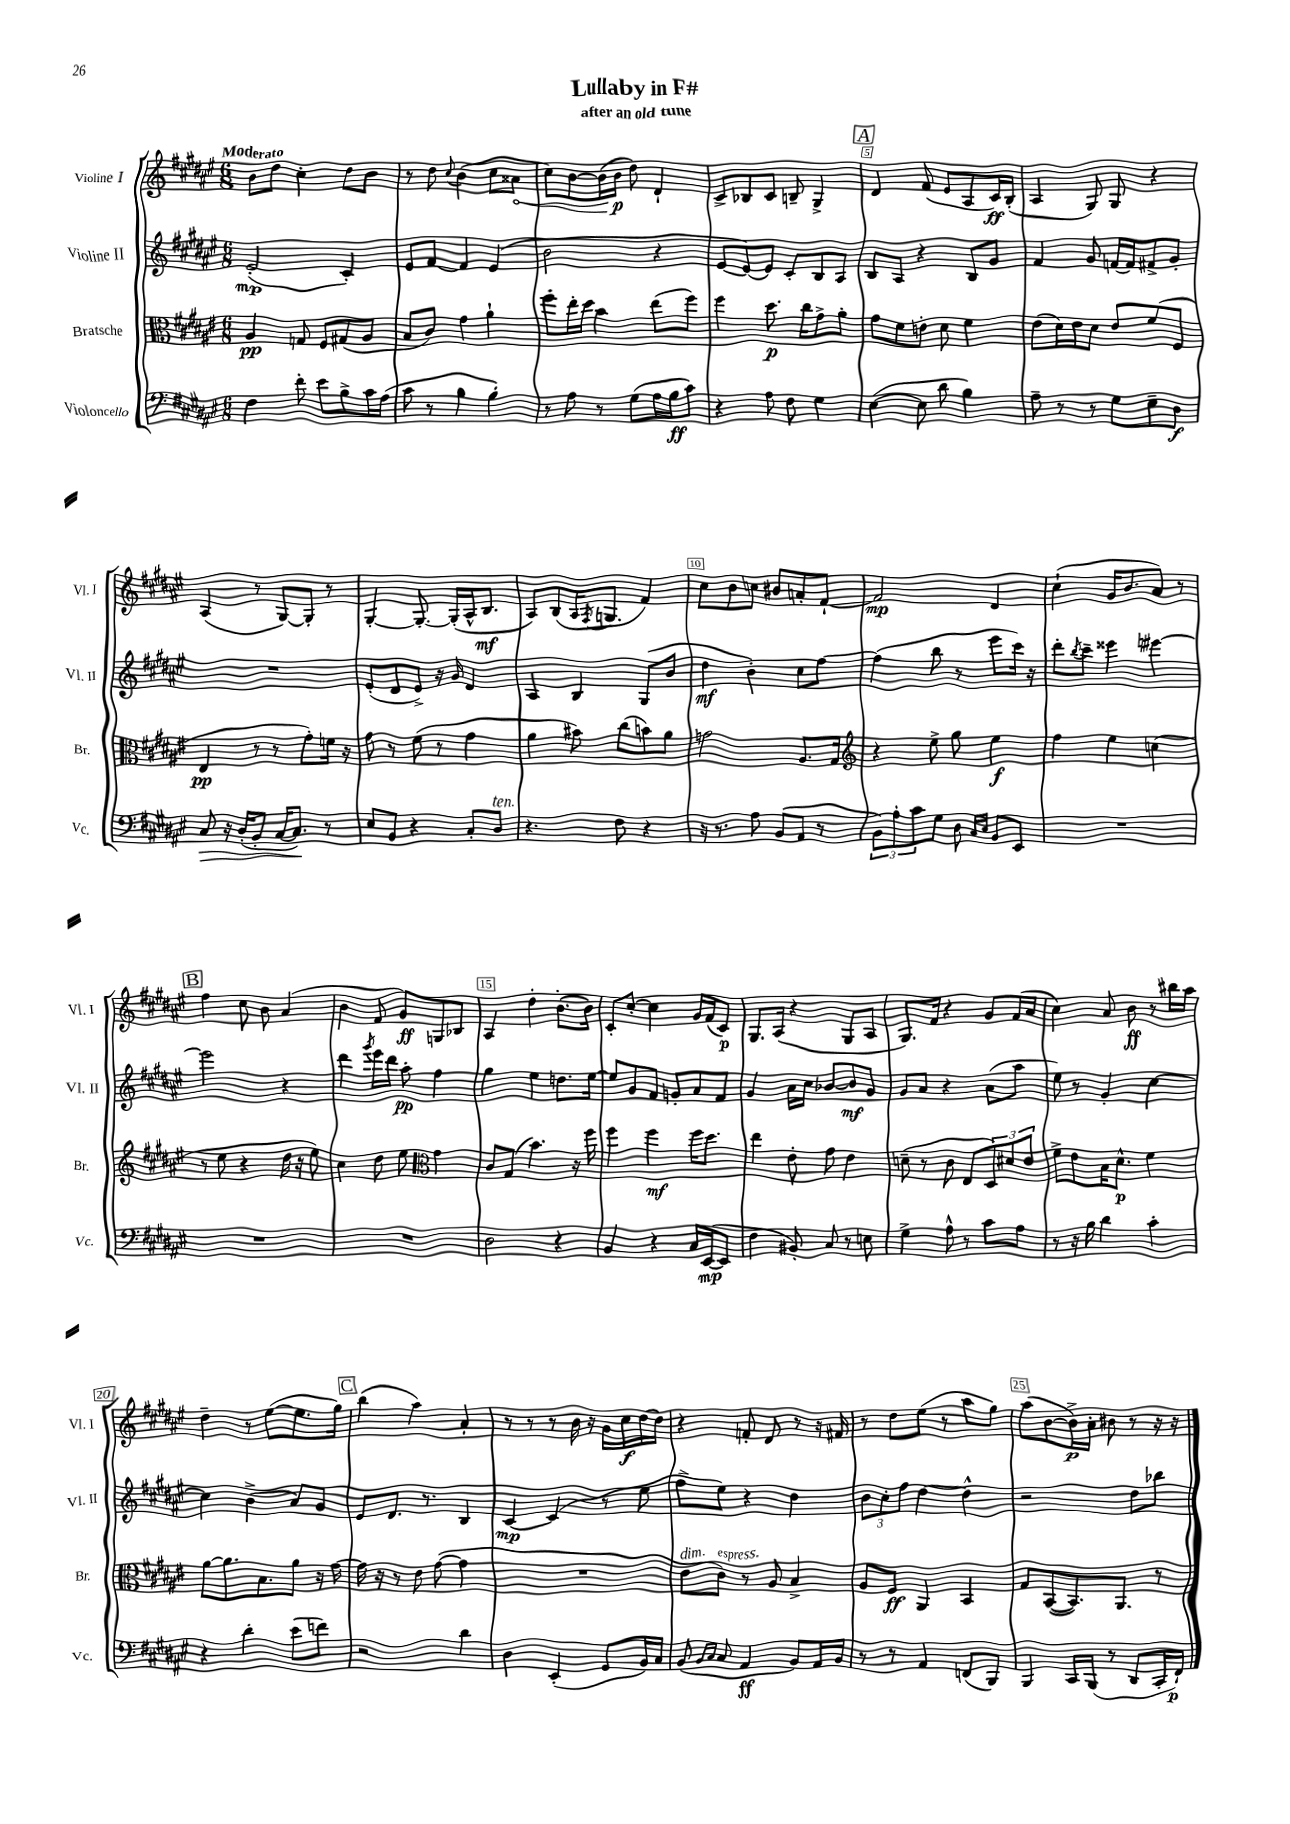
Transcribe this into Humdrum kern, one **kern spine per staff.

**kern	**kern	**kern	**kern
*staff4	*staff3	*staff2	*staff1
*clefF4	*clefC3	*clefG2	*clefG2
*k[f#c#g#d#a#e#]	*k[f#c#g#d#a#e#]	*k[f#c#g#d#a#e#]	*k[f#c#g#d#a#e#]
*M6/8	*M6/8	*M6/8	*M6/8
4F#	4A#	(2e#'	8b
.	.	.	8dd#
8f#'	8G	.	4cc#'
8e#	8F#	.	.
8B^	(8G#	4c#')	8dd#
16c#	8A#	.	8b
(16A#	.	.	.
=	=	=	=
8c#	8B	8e#	8r
8r	8c#)	[8f#	8dd#
.	.	.	8qqcc#
4B	4g#	4f#]	(4b
4B')	4a#`	(4e#	8cc#
.	.	.	8a##
=	=	=	=
8r	8ff#'	2b	8cc#)
8A#	16ee#'	.	[8b
.	16dd#	.	.
8r	4b	.	(16b]
.	.	.	16b
(8G#	.	.	8dd#)
16A#	(8ee#	4r	4d#`
16B	.	.	.
8c#)	8ff#)	.	.
=	=	=	=
4r	4ff#	[8e#	8c#^
.	.	8e#_)	8B-
8A#	8.dd#	8e#]	8c#
8F#	.	8c#'	8B~
.	16cc#	.	.
4G#	8g#^	8B	4G#^
.	8a#'	8A#	.
=	=	=	=
([4E#	8g#	8B	4d#
.	8f#	8A#	.
8E#]	8e'	4r	(8f#
8d#	8d#	.	8e#
4B)	4f#	8B	8A#
.	.	8g#	16c#)
.	.	.	(16B'
=	=	=	=
8A#~	(8e#	4f#	4A#
8r	16d#)	.	.
.	16e#	.	.
8r	8d#	8g#	8G#)
8G#	8e#	[16f	8G#
.	.	16f]	.
8E#~	(8f#	8f#^	4r
8D#	8F#	8g#'	.
=	=	=	=
8C#	4E#	2.r	(4A#
16r	.	.	.
(16D#'	.	.	.
8BB'	8r	.	8r
[16C#	8r	.	[8G#)
8.C#])	.	.	.
.	8g#')	.	8G#']
8r	16f	.	8r
.	16r	.	.
=	=	=	=
8E#	8g#	(8e#'	[4G#'
8BB	8r	8d#	.
4r	(8f#	8e#^)	8.G#'_
.	8r	16r	.
.	.	16g#	(16G#']
8C#'	4g#	4d#	16A#^^
.	.	.	8.B
8D#	.	.	.
=	=	=	=
4.r	4a#	4A#	8A#)
.	.	.	(8B
.	8b#)	4B	16A#
.	.	.	8qF#
.	.	.	8.G
8F#	(8cc#	.	.
4r	8b)	(8G#	4f#)
.	8a#	8b	.
=	=	=	=
16r	2g	4dd#	8cc#
8.r	.	.	.
.	.	.	8b
8A#	.	4b')	8cc
(8BB	.	.	8b#
8AA#	8.A#	8cc#	8a'
8r	.	[8ff#	[8f#`
.	16G#	.	.
=	=	=	=
*	*clefG2	*	*
12BB)	4r	(4ff#]	2f#]
12A#'	.	.	.
12c#	.	.	.
8G#	8ee#^	8bb	.
8D#	8gg#	8r	.
16qqC#	.	.	.
16qqE#	.	.	.
8BB	4ee#	8eee#	4d#
8EE#	.	16ccc#)	.
.	.	16r	.
=	=	=	=
2.r	4ff#	8ddd#'	(4cc#`
.	.	8qbb	.
.	.	8ccc#~	.
.	4ee#	4eee##	16g#
.	.	.	8.b
.	(4cc	[4eee#	8a#)
.	.	.	8r
=	=	=	=
2.r	8r	2eee#]	4ff#
.	8ee#	.	.
.	4r	.	8cc#
.	.	.	8b
.	16dd#	4r	(4a#
.	16r	.	.
.	8ee#)	.	.
=	=	=	=
2.r	4cc#	4ddd#	4b
.	.	8qggg#	.
.	8dd#	16eee#	8f#
.	.	16ddd#	.
.	8ee#	8aa#'	8g#)
*	*clefC3	*	*
.	4g#	4ff#	8G
.	.	.	8B-
=	=	=	=
2D#	8c#	4gg#	4A#
.	(8G#	.	.
.	4.b)	4ee#	4dd#'
4r	.	8.dd	[8.b'
.	16r	.	.
.	16ff#	[16ee#	16b]
=	=	=	=
4BB	4ff#	8ee#]	8c#'
.	.	8g#	[8cc#'
4r	4ff#	8f#	4cc#]
.	.	8g'	.
16C#	16ff#	8a#	16g#
([16EE#	8.dd#	.	(16f#
8EE#]	.	8f#	8c#)
=	=	=	=
4F#	4ee#	4g#	8.G#
.	.	.	(16A#
8BB#')	8e#'	16a#	4r
.	.	16cc#	.
8C#	8g#	[8b-	.
8r	4e#	8b-]	8G#
8E	.	8g#	8A#
=	=	=	=
4G#^	(8d~	8g#	8.G#)
.	8r	8a#	.
.	.	.	16f#
8A#^^	8c#	4r	4r
8r	8E#	.	.
8c#	12D#)	(8a#	8g#
.	12d#	.	.
8A#	.	8aa#	(16f#
.	12e#	.	.
.	.	.	16a#
=	=	=	=
8r	8f#^	8ee#)	4cc#)
16r	8e#	8r	.
16B	.	.	.
4d#	16B	4g#'	8a#
.	8.d#^^	.	.
.	.	.	8b
4c#'	4f#	[4cc#	8r
.	.	.	16bb#
.	.	.	16aa#
=	=	=	=
4r	[8a#	4cc#]	4dd#~
.	8.a#]	.	.
4d#'	.	(4b^	8r
.	8.B	.	.
.	.	.	([8ee#
(8e#	8a#	8a#)	8.ee#]
8f)	16r	8g#	.
.	[16g#	.	16gg#)
=	=	=	=
2r	16g#]	8e#	(4bb
.	16r	.	.
.	8r	8.d#	.
.	8e#	.	4aa#)
.	.	8.r	.
.	([8g#	.	.
4d#	4g#]	4B	4a#'
=	=	=	=
4D#	2.r	[4c#	8r
.	.	.	8r
(4EE#'	.	(4c#]	8r
.	.	.	16b
.	.	.	16r
8GG#	.	8r	16g#
.	.	.	16cc#
16BB)	.	8ee#	[16dd#
16C#	.	.	16dd#]
=	=	=	=
(8BB	8e#	8ff#^	4r
16qqBB	.	.	.
16qqC#	.	.	.
8C#	8c#)	8ee#)	.
4AA#	8r	4r	8f'
.	8A#	.	8d#
8BB)	4B^	4dd#	8r
16AA#	.	.	16r
16BB	.	.	16f#
=	=	=	=
8r	8A#	12b	8r
.	.	12cc#'	.
8r	8F#	.	8dd#
.	.	12ff#	.
4AA#	4AA#	[4dd#	(8ee#
.	.	.	8r
(8FF	4BB	4dd#^^]	8aa#
8BBB)	.	.	8gg#)
=	=	=	=
4BBB	8G#	2r	(8aa#
.	([8BB	.	[8b
16CC#	8.BB])	.	16b^])
(16BBB	.	.	16a#'
8r	.	.	8b#
.	8.AA#	.	.
8DD#	.	8dd#	8r
16CC#'	8r	8bb-	16r
16FF#`)	.	.	16r
==	==	==	==
*-	*-	*-	*-
